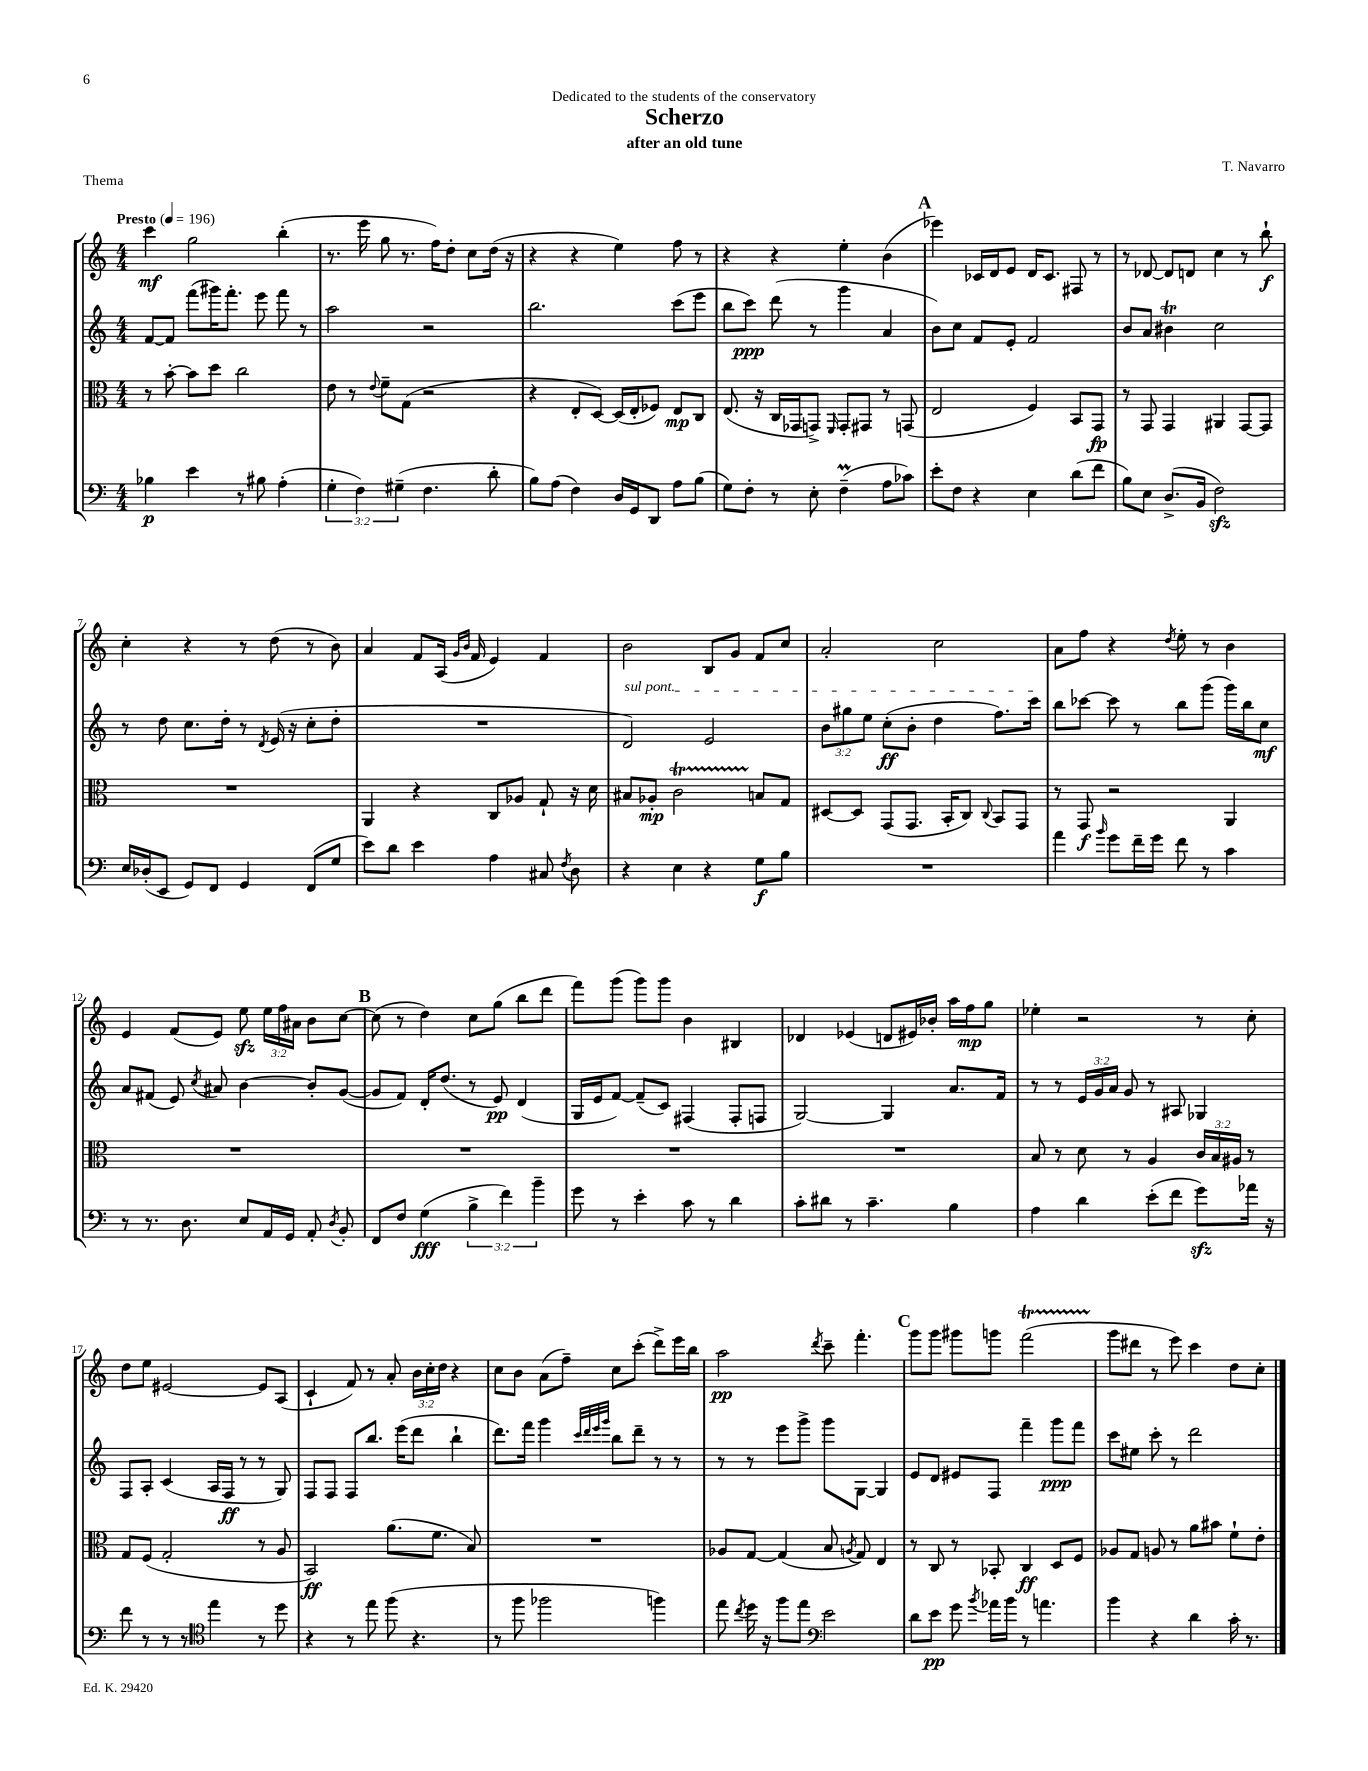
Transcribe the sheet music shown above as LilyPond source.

\header { title = "Scherzo" composer = "T. Navarro" subtitle = "after an old tune" dedication = "Dedicated to the students of the conservatory" piece = "Thema" }
<<
\new StaffGroup <<
\new Staff = "s0" {
    \clef treble \key c \major \numericTimeSignature \time 4/4 \override Staff.TupletNumber.text = #tuplet-number::calc-fraction-text \tempo "Presto" 4 = 196
    \autoBeamOff c'''4\mf g''2 b''4-.( |
    r8. e'''16 g''8 r8. f''16[) d''8]-. c''8[ d''16]( r16 |
    r4 r4 e''4) f''8 r8 |
    r4 r4 e''4-. b'4( |
    \mark \markup { \bold "A" } ees'''4) ces'16[ d'16 e'8] d'16[ ces'8.] fis8 r8 |
    r8 des'8~ des'8[ d'8] c''4 r8 b''8-!\f |
    c''4-. r4 r8 d''8( r8 b'8) |
    a'4 f'8[ a16]( \grace { g'16[ b'16] } f'16 e'4) f'4 |
    b'2 b8[ g'8] f'8[ c''8] |
    a'2-. c''2 |
    a'8[ f''8] r4 \acciaccatura { d''8 } e''8-. r8 b'4 |
    e'4 f'8[( e'8]) e''8\sfz \tuplet 3/2 { e''16[ f''16 ais'16] } b'8[ c''8]~ |
    \mark \markup { \bold "B" } c''8( r8 d''4) c''8[ g''8]( b''8[ d'''8] |
    f'''8[) g'''8]( g'''8[) g'''8] b'4 bis4 |
    des'4 ees'4( d'8[ eis'16) bes'16]-. a''16[ f''16\mp g''8] |
    ees''4-. r2 r8 c''8-. |
    d''8[ e''8] eis'2~ eis'8[ a8]( |
    c'4-! f'8) r8 a'8-. \tuplet 3/2 { b'16[ c''16-. d''16] } r4 |
    c''8[ b'8] a'8[( f''8]--) c''8[ c'''8]-.( d'''8[->) e'''16 b''16] |
    a''2\pp \acciaccatura { d'''8 } c'''8-- f'''4.-. |
    \mark \markup { \bold "C" } g'''8[ g'''8] gis'''8[ g'''8] f'''2\startTrillSpan( |
    g'''8[\stopTrillSpan dis'''8] r8 e'''8) c'''4 d''8[ c''8]-. \bar "|." |
}
\new Staff = "s1" {
    \clef treble \key c \major \numericTimeSignature \time 4/4 \override Staff.TupletNumber.text = #tuplet-number::calc-fraction-text
    \autoBeamOff f'8[~ f'8] f'''8[( gis'''16) f'''8.]-. e'''8 f'''8 r8 |
    a''2 r2 |
    b''2. c'''8[( e'''8] |
    b''8[ c'''8]\ppp) d'''8( r8 g'''4 a'4 |
    \mark \markup { \bold "A" } b'8[) c''8] f'8[ e'8]-. f'2 |
    b'8[ a'8] bis'4\trill c''2 |
    r8 d''8 c''8.[ d''16]-. r8 \acciaccatura { d'8 } e'16( r16 c''8[-. d''8]-. |
    R1 |
    \once \override TextSpanner.bound-details.left.text = \markup { \italic "sul pont." } d'2\startTextSpan) e'2 |
    \tuplet 3/2 { b'8[ gis''8 e''8] } c''8[-.\ff( b'8]-. d''4 f''8.[) c'''16]\stopTextSpan |
    b''8[ ces'''8]~ ces'''8 r8 b''8[ g'''8]( g'''16[) b''16 c''8]\mf |
    a'8[ fis'8]( e'8) \acciaccatura { c''8 } ais'8 b'4~ b'8[-. g'8]~( |
    \mark \markup { \bold "B" } g'8[ f'8]) d'16[-. d''8.]( r8 e'8\pp) d'4( |
    g16[ e'16 f'8]~) f'8[--( c'8]) fis4( fis8[-. f8] |
    g2~) g4 a'8.[ f'16] |
    r8 r8 \tuplet 3/2 { e'16[ g'16 a'16] } g'8 r8 ais8 ges4 |
    f8[ a8]-. c'4( a16[ f16]\ff r8 r8 g8) |
    f8[ f8] f8[ b''8.] e'''16[( d'''8] b''4-! |
    d'''8.[) f'''16] g'''4 \grace { c'''32[ d'''32 e'''32 g'''32] } b''8[ d'''8]-- r8 r8 |
    r8 r8 e'''8[ g'''8]-> g'''8[ g8]~ g4 |
    \mark \markup { \bold "C" } e'8[ d'8] eis'8[ f8] f'''4-- g'''8[\ppp f'''8] |
    c'''8[ eis''8] c'''8-. r8 d'''2 \bar "|." |
}
\new Staff = "s2" {
    \clef alto \key c \major \numericTimeSignature \time 4/4 \override Staff.TupletNumber.text = #tuplet-number::calc-fraction-text
    \autoBeamOff r8 b'8~-. b'8[ d''8] c''2 |
    e'8 r8 \appoggiatura { e'8 } f'8[-- g8]( r2 |
    r4 e8[-. d8]~) d16[( e16-. fes8]) e8[\mp c8] |
    e8.( r16 c16[ ges,16 g,8]->) \grace { f,16 } g,8[-. gis,8] r8 g,8( |
    \mark \markup { \bold "A" } e2 f4) b,8[ g,8]\fp |
    r8 g,8 g,4 ais,4 g,8[~ g,8] |
    R1 |
    a,4 r4 c8[ aes8] g8-! r16 d'16 |
    bis8[ aes8]-.\mp c'2\startTrillSpan b8[\stopTrillSpan g8] |
    dis8[~ dis8] g,8[( g,8.] b,16[-. c8]) \appoggiatura { c8 } b,8[ g,8] |
    r8 g,8\f r2 a,4 |
    R1 |
    \mark \markup { \bold "B" } R1 |
    R1 |
    R1 |
    b8 r8 d'8 r8 a4 \tuplet 3/2 { c'16[ b16 ais16] } r8 |
    g8[ f8]( g2-. r8 a8 |
    b,2\ff) a'8.[( f'8.] b8) |
    R1 |
    aes8[ g8]~ g4( b8 \acciaccatura { a8 } g8) e4 |
    \mark \markup { \bold "C" } r8 c8 r8 bes,8-. c4\ff d8[ f8] |
    aes8[ g8] a8 r8 a'8[ bis'8] f'8[-! e'8]-. \bar "|." |
}
\new Staff = "s3" {
    \clef bass \key c \major \numericTimeSignature \time 4/4 \override Staff.TupletNumber.text = #tuplet-number::calc-fraction-text
    \autoBeamOff bes4\p e'4 r8 bis8 a4-.( |
    \tuplet 3/2 { g4-. f4) gis4--( } f4. d'8-. |
    b8[) a8]( f4) d16[ g,16 d,8] a8[ b8]( |
    g8[) f8]-. r8 e8-. f4--\prall( a8[ ces'8]) |
    \mark \markup { \bold "A" } e'8[-. f8] r4 e4 d'8[( f'8] |
    b8[) e8] d8.[->( b,16] f2\sfz) |
    e16[ des16-.( e,8] g,8[) f,8] g,4 f,8[( g8] |
    e'8[) d'8] e'4 a4 cis8 \acciaccatura { f8 } d8 |
    r4 e4 r4 g8[\f b8] |
    R1 |
    a'4 \grace { b'16 } g'8[ f'16-- g'16] f'8 r8 c'4 |
    r8 r8. d8. e8[ a,16 g,16] a,8-. \acciaccatura { d8 } b,8-. |
    \mark \markup { \bold "B" } f,8[ f8] g4\fff( \tuplet 3/2 { b4-> f'4) b'4-- } |
    g'8 r8 e'4-. c'8 r8 d'4 |
    c'8[-. dis'8] r8 c'4.-- b4 |
    a4 d'4 e'8[-.( f'8] g'8[\sfz) aes'16] r16 |
    f'8 r8 r8 r8 \clef tenor e''4 r8 d''8 |
    r4 r8 e''8 f''8( r4. |
    r8 f''8 fes''2 f''4) |
    e''8 \acciaccatura { c''8 } d''16 r16 f''8[ e''8] \clef bass e'2 |
    \mark \markup { \bold "C" } d'8[ e'8]\pp g'8 \acciaccatura { b'8 } aes'16[ b'16] r8 a'4. |
    b'4 r4 d'4 c'16-. r8. \bar "|." |
}
>>
>>
